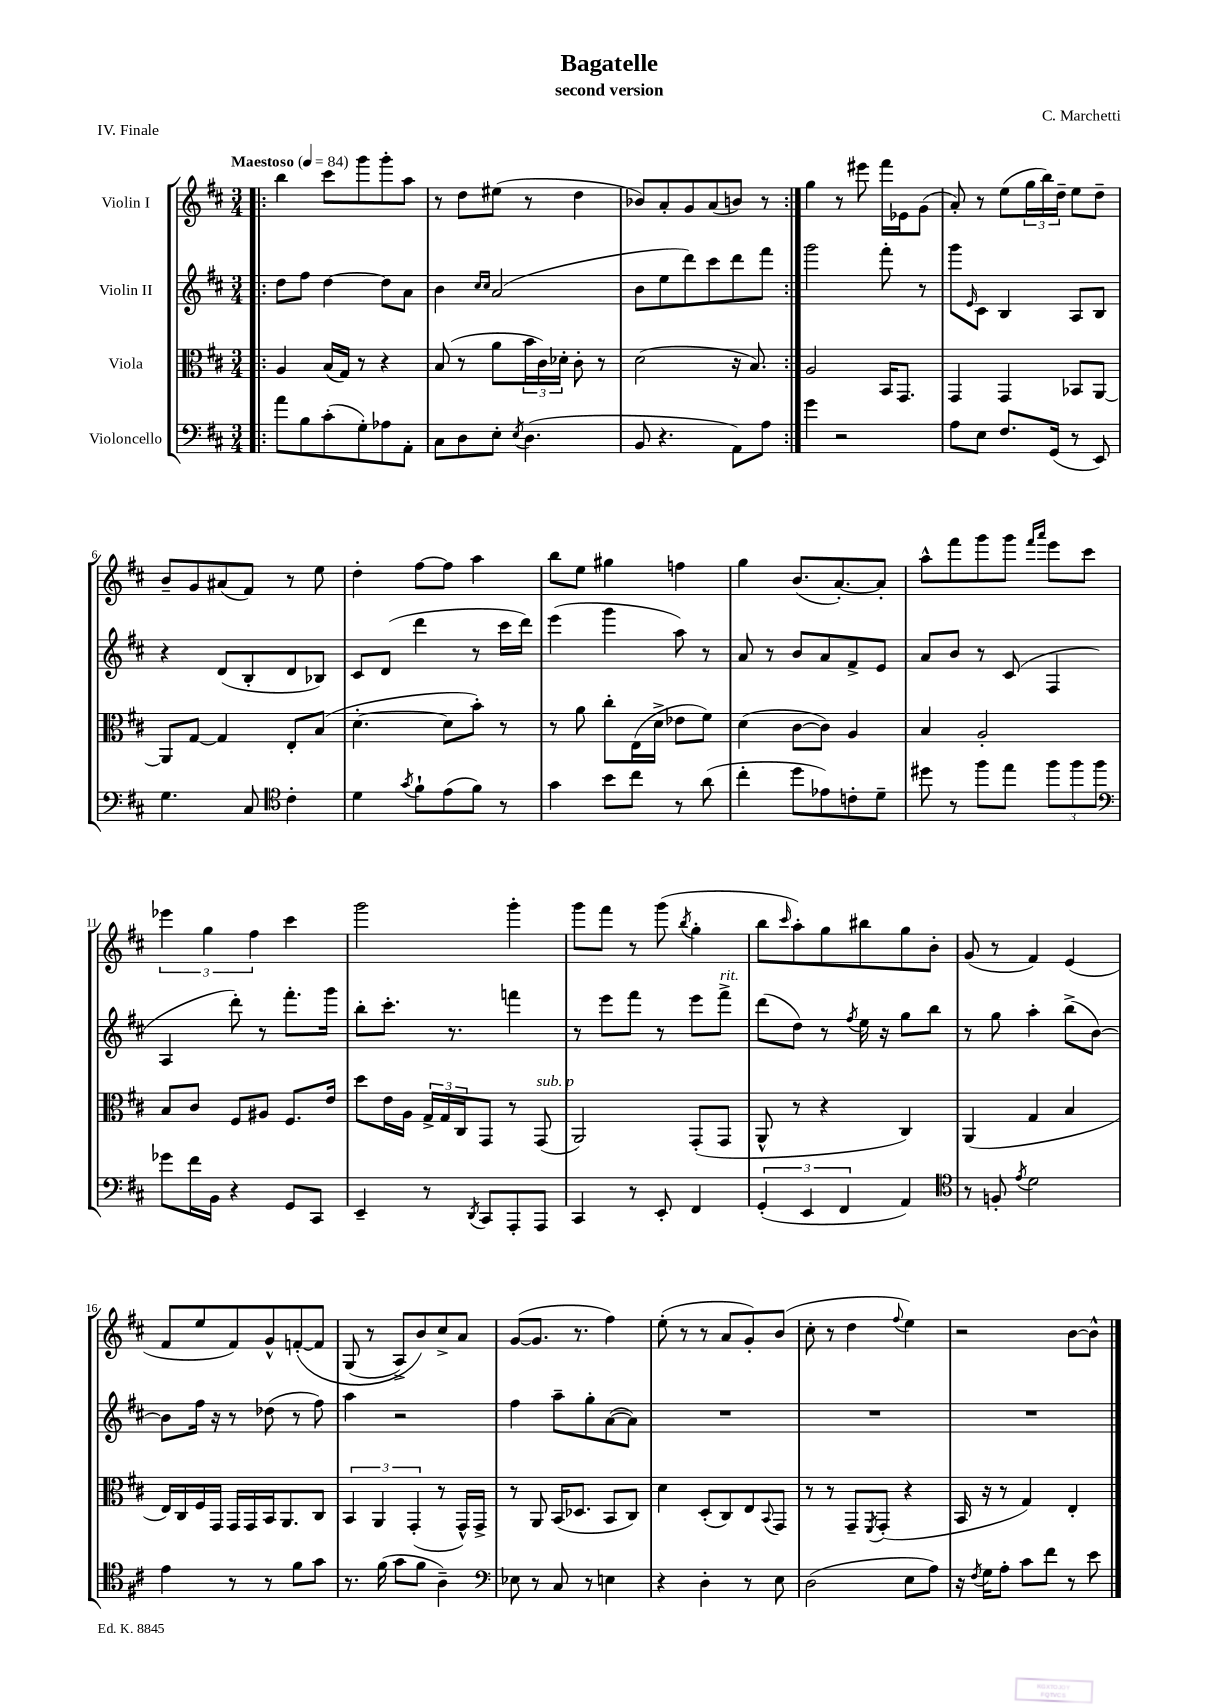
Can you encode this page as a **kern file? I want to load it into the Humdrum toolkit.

**kern	**kern	**kern	**kern
*staff4	*staff3	*staff2	*staff1
*clefF4	*clefC3	*clefG2	*clefG2
*k[f#c#]	*k[f#c#]	*k[f#c#]	*k[f#c#]
*M3/4	*M3/4	*M3/4	*M3/4
*MM84	*MM84	*MM84	*MM84
=!|:	=!|:	=!|:	=!|:
8a	4A	8dd	4bb
8B	.	8ff#	.
(8c#'	(16B	[4dd	8ccc#
.	16G)	.	.
8G')	8r	.	8ggg
8A-	4r	8dd]	8ggg'
8AA'	.	8a	8aa
=	=	=	=
8C#	(8B	4b	8r
8D	8r	.	8dd
.	.	16qqcc#	.
.	.	16qqcc#	.
8E'	8a	(2a	(8ee#
8qE	.	.	.
(4.D	24b	.	8r
.	24c#)	.	.
.	24d-'	.	.
.	8c#'	.	4dd
.	8r	.	.
=	=	=	=
8BB	(2d	8b	8b-)
4.r	.	8ee	8a'
.	.	8ddd)	8g
.	.	8ccc#	(8a
8AA)	16r	8ddd	8b)
.	8.B)	.	.
8A	.	8fff#	8r
=:|!	=:|!	=:|!	=:|!
4g	2A	2ggg	4gg
2r	.	.	8r
.	.	.	8eee#
.	16BB	8fff#'	16fff#
.	8.GG	.	16e-
.	.	8r	(8g
=	=	=	=
8A	4GG	8ggg	8a')
.	.	16qqe	.
8E	.	8c#	8r
8.F#	4GG	4B	(8ee
.	.	.	24gg
.	.	.	24bb)
(16GG	.	.	.
.	.	.	24dd~
8r	8BB-	8A	8ee
8EE)	[8AA	8B	8dd~
=	=	=	=
4.G	8AA]	4r	8b~
.	[8G	.	8g
.	4G]	(8d	(8a#
8C#	.	8B'	8f#)
*clefC4	*	*	*
4c#'	8E'	8d	8r
.	(8B	8B-)	8ee
=	=	=	=
4d	[4.d'	8c#	4dd'
.	.	(8d	.
8qg	.	.	.
8f#`	.	4ddd	[8ff#
(8e	8d]	.	8ff#]
8f#)	8b')	8r	4aa
8r	8r	16ccc#	.
.	.	16ddd)	.
=	=	=	=
4g	8r	(4eee	8bb
.	8a	.	8ee
8b	8cc#'	4ggg	4gg#
8cc#	(16E	.	.
.	16d^	.	.
8r	8e-	8aa)	4ff
(8a	8f#)	8r	.
=	=	=	=
4cc#'	(4d	8a	4gg
.	.	8r	.
8dd	[8c#	8b	(8.b
8e-)	8c#])	8a	.
.	.	.	[8.a')
8c'	4A	8f#^	.
8d~	.	8e	8a']
=	=	=	=
8dd#	4B	8a	8aa^^
8r	.	8b	8fff#
8ff#	2A'	8r	8ggg
8ee	.	(8c#	8ggg
.	.	.	16qqfff#
.	.	.	16qqaaa
12ff#	.	4F#	8eee
12ff#	.	.	.
.	.	.	8ccc#
12ff#	.	.	.
=	=	=	=
*clefF4	*	*	*
8g-	8B	4A	6eee-
16f#	8c#	.	.
.	.	.	6gg
16BB	.	.	.
4r	8F#	8ddd')	.
.	.	.	6ff#
.	8A#	8r	.
8GG	8.F#	8.fff#'	4ccc#
8CC#	.	.	.
.	16e	16ggg	.
=	=	=	=
4EE~	8dd	8bb'	2ggg
.	16e	8.ccc#'	.
.	16A	.	.
8r	24G^	.	.
.	24G	.	.
.	.	8.r	.
.	24C#	.	.
8qDD	.	.	.
8CC#	8GG	.	.
8AAA'	8r	4fff	4ggg'
8AAA	(8GG	.	.
=	=	=	=
4CC#	2AA)	8r	8ggg
.	.	8eee	8fff#
8r	.	8fff#	8r
8EE'	.	8r	(8ggg
.	.	.	8qbb
4FF#	(8GG'	8eee	4gg'
.	8GG	8fff#^	.
=	=	=	=
(6GG'	8AA^^	(8ddd	8bb
.	.	.	16qqccc#
.	8r	8dd)	8aa')
6EE	.	.	.
.	4r	8r	8gg
6FF#	.	.	.
.	.	8qff#	.
.	.	16ee	8bb#
.	.	16r	.
4AA)	4C#)	8gg	8gg
.	.	8bb	8b'
=	=	=	=
*clefC4	*	*	*
8r	(4AA	8r	(8g
8F'	.	8gg	8r
8qe	.	.	.
2d	4G	4aa'	4f#)
.	4B	(8bb^	(4e
.	.	[8b)	.
=	=	=	=
4e	16E)	8b]	8f#
.	16C#	.	.
.	16F#	16ff#	8ee
.	16GG	16r	.
8r	16GG	8r	8f#)
.	16GG	.	.
8r	16BB	(8dd-	8g^^
.	8.AA	.	.
8f#	.	8r	&([8f'
8g	8C#	8ff#)	8f]
=	=	=	=
8.r	6BB	4aa	(8G
.	.	.	8r
.	6AA	.	.
(16f#	.	.	.
8g	.	2r	8A^)
.	(6GG'	.	.
8f#	.	.	8b&)
4A~)	8r	.	8cc#^
.	16GG^^)	.	8a
.	16GG^	.	.
=	=	=	=
*clefF4	*	*	*
8E-	8r	4ff#	([8g
8r	8AA	.	8.g]
8C#	(16BB	8aa~	.
.	8.D-	.	8.r
8r	.	8gg'	.
4E	8BB	([8a	4ff#)
.	8C#)	8a])	.
=	=	=	=
4r	4d	2.r	(8ee'
.	.	.	8r
4D'	(8D'	.	8r
.	8C#)	.	8a
8r	8E	.	8g')
.	8qqBB	.	.
8E	8GG	.	(8b
=	=	=	=
(2D	8r	2.r	8cc#'
.	8r	.	8r
.	8GG~	.	4dd
.	8qFF#	.	.
.	(8GG'	.	.
.	.	.	8qqff#
8E	4r	.	4ee)
8A)	.	.	.
=	=	=	=
16r	16BB	2.r	2r
8qF#	.	.	.
16G	16r	.	.
8A'	8r	.	.
8c#	4G)	.	.
8f#	.	.	.
8r	4E'	.	[8b
8e	.	.	8b^^]
==	==	==	==
*-	*-	*-	*-
